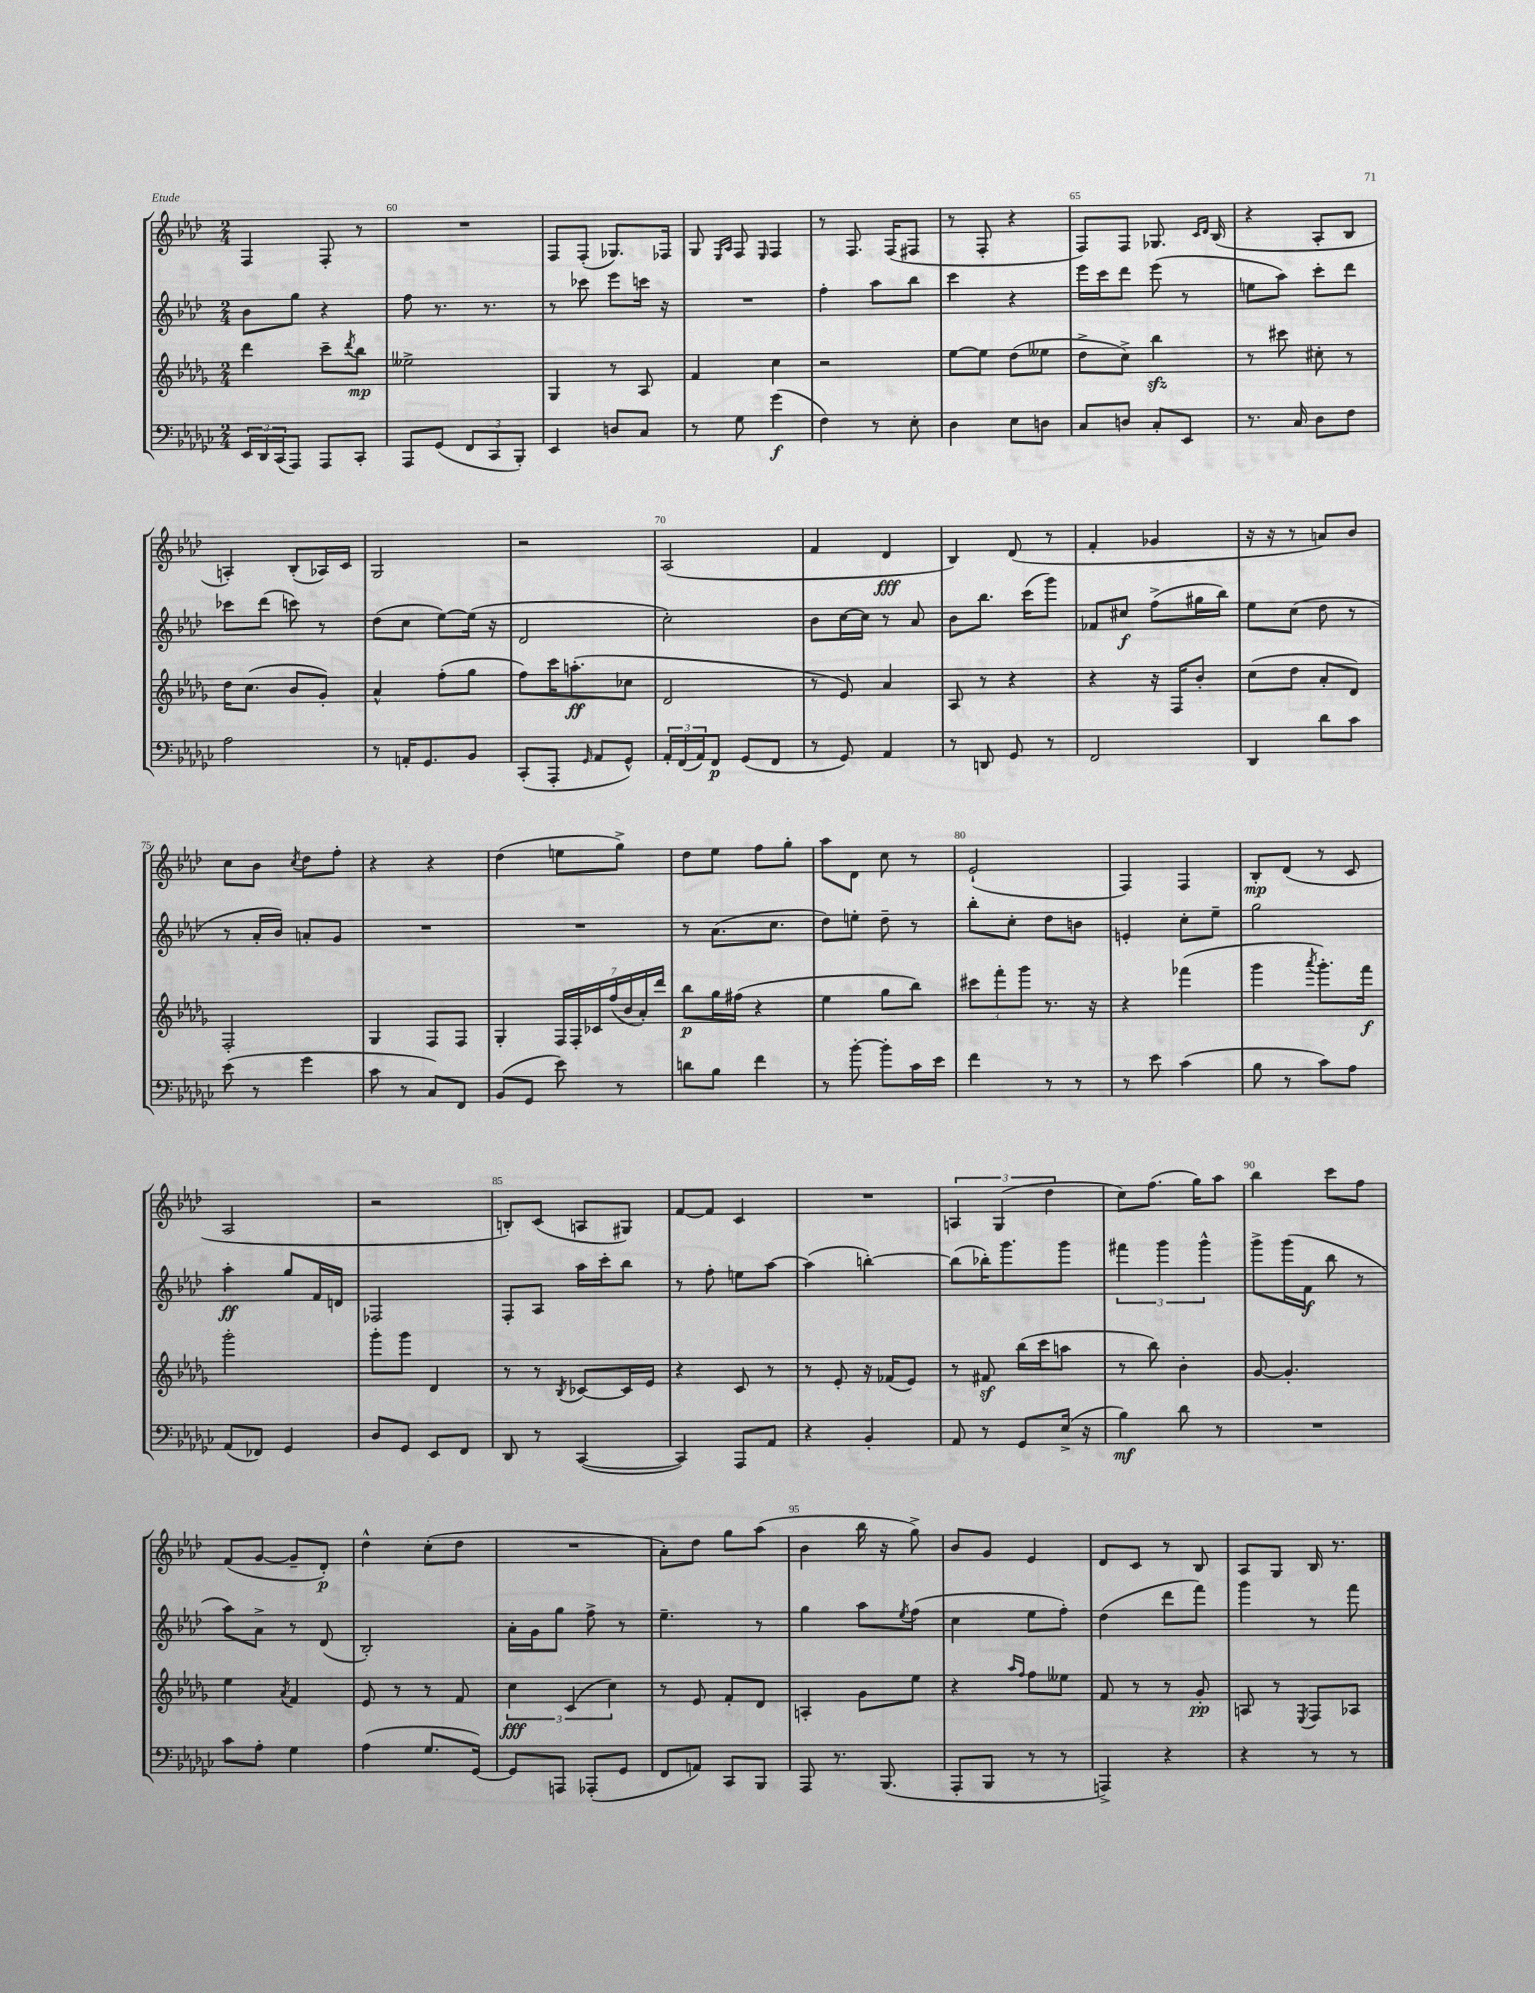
<<
\new StaffGroup <<
\new Staff = "s0" {
    \clef treble \key aes \major \numericTimeSignature \time 2/4
    f4 f8-. r8 |
    R2 |
    f8 f8-.( ges8.) fes16 |
    g8 \grace { ees16 aes16 } f8 \grace { ees16 } f4 |
    r8 f8. f16( fis8 |
    r8 f8-. r4 |
    f8) f8 ges8. \grace { c'16 des'16 } bes16( |
    r4 aes8-. bes8 |
    a4-.) bes8-.( aes16) c'16 |
    g2 |
    r2 |
    aes2( |
    f'4 des'4\fff |
    bes4) des'8( r8 |
    f'4-. ges'4 |
    r16 r16 r8 a'8) bes'8 |
    c''8 bes'8 \acciaccatura { c''8 } des''8 f''8-. |
    r4 r4 |
    des''4( e''8 g''8->) |
    des''8 ees''8 f''8 g''8-. |
    aes''8 des'8 c''8 r8 |
    ees'2-!( |
    f4) f4 |
    bes8-.\mp des'8( r8 c'8 |
    aes2 |
    r2 |
    b8-.) c'8( a8 gis8) |
    f'8~ f'8 c'4 |
    R2 |
    \tuplet 3/2 { a4 g4( des''4 } |
    c''8) f''8.( g''16) aes''8 |
    bes''4 c'''8 f''8 |
    f'8( g'8~ g'8-- des'8-.\p) |
    des''4-^ c''8-.( des''8 |
    R2 |
    aes'8-.) des''8 g''8 aes''8( |
    bes'4 bes''16 r16 g''8->) |
    bes'8 g'8 ees'4 |
    des'8 c'8 r8 bes8 |
    aes8 g8 bes16 r8. \bar "|." |
}
\new Staff = "s1" {
    \clef treble \key aes \major \numericTimeSignature \time 2/4
    bes'8 g''8 r4 |
    f''8 r8. r8. |
    r8 ces'''8 ees'''8 c'''16 r16 |
    R2 |
    f''4-. aes''8 bes''8 |
    c'''4 r4 |
    ees'''16 c'''16 des'''8 ees'''8( r8 |
    e''8 aes''8) c'''8-. des'''8 |
    ces'''8 des'''8( c'''8) r8 |
    des''8( c''8 ees''8~) ees''16( r16 |
    des'2 |
    c''2-.) |
    bes'8 c''16~ c''16 r8 aes'8 |
    bes'8 bes''8. c'''16( g'''8) |
    fes'8 cis''8\f f''8->( gis''16 bes''16) |
    ees''8 c''8( des''8 r8 |
    r8 aes'16-. bes'16) a'8-. g'8 |
    R2 |
    R2 |
    r8 aes'8.( c''8. |
    des''8) e''8-. des''8-- r8 |
    bes''8-. c''8-. des''8 b'8 |
    e'4-. c''8-. ees''8-- |
    g''2 |
    aes''4-.\ff g''8 f'16 d'16 |
    fes2 |
    f8-. aes8 aes''16 c'''16-. bes''8 |
    r8 f''8-. e''8 aes''8~ |
    aes''4( b''4~-.) |
    b''8( bes''16-.) g'''8. g'''8 |
    \tuplet 3/2 { fis'''4 g'''4 g'''4-^ } |
    g'''8-> g'''16( f'16\f bes''8 r8 |
    aes''8) aes'8-> r8 des'8( |
    bes2-.) |
    aes'16-. g'16 g''8 f''8-> r8 |
    ees''4.-- r8 |
    g''4 aes''8 \acciaccatura { ees''8 } f''8( |
    c''4 ees''8 f''8-.) |
    des''4( des'''8 f'''8) |
    g'''4 r8 f'''8 \bar "|." |
}
\new Staff = "s2" {
    \clef treble \key des \major \numericTimeSignature \time 2/4
    des'''4 c'''8-- \acciaccatura { des'''8 } bes''8\mp |
    eeses''2-> |
    ges4 r8 aes8 |
    f'4 c''4 |
    r2 |
    ees''8~ ees''8 des''8( eeses''8 |
    des''8-> c''8->) bes''4\sfz |
    r8 cis'''8 cis''8-. r8 |
    des''16 c''8.( bes'8 ges'8-.) |
    aes'4-^ f''8-.( ges''8 |
    f''8) c'''16 a''8.-.\ff( ces''8 |
    des'2 |
    r8 ees'8) aes'4 |
    aes8 r8 r4 |
    r4 r16 f16 bes'8-. |
    c''8( des''8 aes'8-. des'8) |
    f2-. |
    ges4 f8 f8 |
    ges4-. \tuplet 7/4 { f16 f16-. ces'16 f''16( bes'16 aes'16-.) des'''16 } |
    bes''8\p ges''16 fis''16( r4 |
    ees''4 ges''8 bes''8) |
    \tuplet 3/2 { cis'''8 f'''8-. ges'''8 } r8. r16 |
    r4 fes'''4( |
    ges'''4 \acciaccatura { aes'''8 } ges'''8.-.) f'''16\f |
    ges'''2-. |
    ges'''8-. ges'''8 des'4 |
    r8 r8 \acciaccatura { bes8 } ces'8~ ces'16 ees'16 |
    r4 c'8 r8 |
    r8 ees'8-. r16 fes'16( ees'8) |
    r8 fis'8\sf bes''16( c'''16 a''8 |
    r8 bes''8) bes'4-. |
    ges'8~ ges'4.-. |
    ees''4 \acciaccatura { aes'8 } f'4 |
    ees'8 r8 r8 f'8 |
    \tuplet 3/2 { c''4\fff c'4( c''4) } |
    r8 ees'8 f'8-. des'8 |
    a4-. ges'8 ees''8 |
    r4 \grace { aes''16 f''16 } f''8 eeses''8 |
    f'8 r8 r8 ges'8-.\pp |
    a8 r8 \acciaccatura { ees8 } f8 aes8 \bar "|." |
}
\new Staff = "s3" {
    \clef bass \key ges \major \numericTimeSignature \time 2/4
    \tuplet 3/2 { ees,16 des,16 ces,16( } aes,,8) aes,,8 ces,8-. |
    aes,,8 ges,8( \tuplet 3/2 { f,8 ces,8 bes,,8-.) } |
    ees,4 d8 ces8 |
    r8 ges8 ges'4\f( |
    f4) r8 ees8-. |
    des4 ees8 d8 |
    ces8 d8 ces8-. ees,8 |
    r8. ces16 des8 f8 |
    aes2 |
    r8 a,16-. ges,8. bes,8 |
    ces,8-.( aes,,8-. \grace { ges,16 } aes,8 ges,8-^) |
    \tuplet 3/2 { aes,16-. f,16( aes,16) } f,8\p ges,8( f,8 |
    r8 ges,8) aes,4 |
    r8 d,8 ges,8 r8 |
    f,2 |
    des,4 des'8 ces'8 |
    ees'8( r8 ges'4 |
    ces'8 r8 ces8) f,8 |
    bes,8( ges,8 ees'8) r8 |
    d'8 bes8 f'4 |
    r8 bes'8~-. bes'8-. ces'16 ees'16 |
    f'4 r8 r8 |
    r8 ees'8 ces'4( |
    bes8 r8 ces'8) aes8 |
    aes,8( fes,8) ges,4 |
    des8 ges,8 ees,8 f,8 |
    des,8 r8 ces,4~( |
    ces,4) aes,,8 aes,8 |
    r4 bes,4-. |
    aes,8 r8 ges,8 ees16->( r16 |
    bes4\mf) des'8 r8 |
    R2 |
    ces'8 aes8-. ges4 |
    aes4( ges8. ges,16~) |
    ges,8 a,,8 aes,,8-.( ges,8 |
    f,8 a,8) ces,8 bes,,8 |
    aes,,8 r8. bes,,8.( |
    aes,,8-. bes,,8 r8 r8 |
    a,,4->) r4 |
    r4 r8 r8 \bar "|." |
}
>>
>>
\layout { \context { \Score currentBarNumber = #59 \override BarNumber.break-visibility = ##(#f #t #t) barNumberVisibility = #(every-nth-bar-number-visible 5) } }
